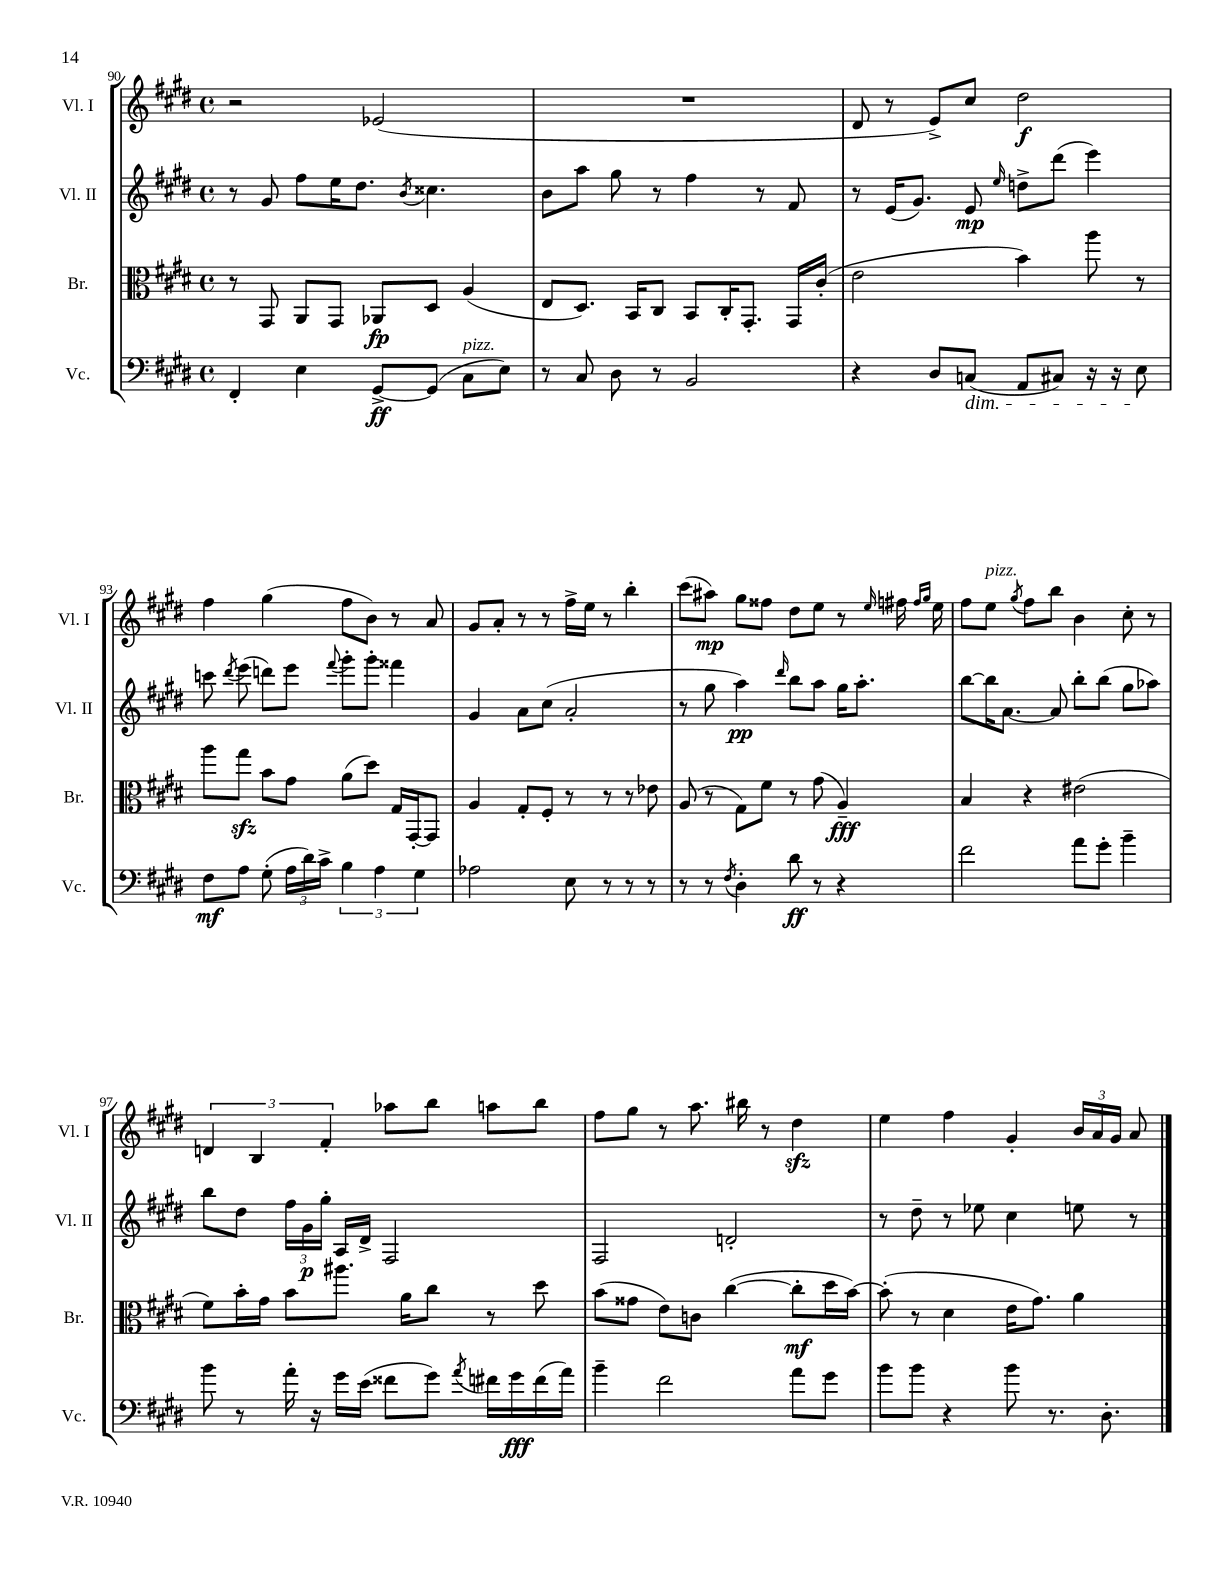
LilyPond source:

<<
\new StaffGroup <<
\new Staff = "s0" \with { instrumentName = "Vl. I" shortInstrumentName = "Vl. I" } {
    \clef treble \key e \major \defaultTimeSignature \time 4/4
    \autoBeamOff r2 ees'2( |
    R1 |
    dis'8 r8 e'8[->) cis''8] dis''2\f |
    fis''4 gis''4( fis''8[ b'8]) r8 a'8 |
    gis'8[ a'8]-. r8 r8 fis''16[-> e''16] r8 b''4-. |
    cis'''8[( ais''8]\mp) gis''8[ fisis''8] dis''8[ e''8] r8 \grace { e''16 } fis''16 \grace { fis''16[ gis''16] } e''16 |
    fis''8[ e''8]^\markup { \italic "pizz." } \acciaccatura { gis''8 } fis''8[ b''8] b'4 cis''8-. r8 |
    \tuplet 3/2 { d'4 b4 fis'4-. } aes''8[ b''8] a''8[ b''8] |
    fis''8[ gis''8] r8 a''8. bis''16 r8 dis''4\sfz |
    e''4 fis''4 gis'4-. \tuplet 3/2 { b'16[ a'16 gis'16] } a'8 \bar "|." |
}
\new Staff = "s1" \with { instrumentName = "Vl. II" shortInstrumentName = "Vl. II" } {
    \clef treble \key e \major \defaultTimeSignature \time 4/4
    \autoBeamOff r8 gis'8 fis''8[ e''16 dis''8.] \acciaccatura { b'8 } cisis''4. |
    b'8[ a''8] gis''8 r8 fis''4 r8 fis'8 |
    r8 e'16[( gis'8.]) e'8\mp \grace { e''16 } d''8[-> dis'''8]( e'''4) |
    c'''8 \acciaccatura { dis'''8 } e'''8( d'''8[) e'''8] \appoggiatura { fis'''8 } gis'''8[-. gis'''8]-. fisis'''4 |
    gis'4 a'8[ cis''8]( a'2-. |
    r8 gis''8 a''4\pp) \grace { dis'''16 } b''8[ a''8] gis''16[ a''8.]-. |
    b''8[~ b''16 a'8.]~ a'8 b''8[-. b''8]( gis''8[ aes''8]) |
    b''8[ dis''8] \tuplet 3/2 { fis''16[ gis'16\p gis''16]-. } a16[ dis'16]-> fis2 |
    fis2 d'2-. |
    r8 dis''8-- r8 ees''8 cis''4 e''8 r8 \bar "|." |
}
\new Staff = "s2" \with { instrumentName = "Br." shortInstrumentName = "Br." } {
    \clef alto \key e \major \defaultTimeSignature \time 4/4
    \autoBeamOff r8 gis,8 a,8[ gis,8] aes,8[\fp dis8] a4( |
    e8[ dis8.]) b,16[ cis8] b,8[ cis16-. gis,8.]-. gis,16[ cis'16]-.( |
    e'2 b'4) a''8 r8 |
    a''8[ gis''8]\sfz b'8[ gis'8] a'8[( dis''8]) gis16[ gis,16~-. gis,8] |
    a4 gis8[-. fis8]-. r8 r8 r8 ees'8 |
    a8( r8 gis8[) fis'8] r8 gis'8( a4--\fff) |
    b4 r4 eis'2( |
    fis'8[) b'16-. gis'16] b'8[ ais''8.] a'16[ cis''8] r8 dis''8 |
    b'8[( gisis'8] e'8[) c'8] cis''4~( cis''8[-.\mf dis''16 b'16]~) |
    b'8-.( r8 dis'4 e'16[ gis'8.]) a'4 \bar "|." |
}
\new Staff = "s3" \with { instrumentName = "Vc." shortInstrumentName = "Vc." } {
    \clef bass \key e \major \defaultTimeSignature \time 4/4
    \autoBeamOff fis,4-. e4 gis,8[~->\ff gis,8]( cis8[^\markup { \italic "pizz." } e8]) |
    r8 cis8 dis8 r8 b,2 |
    r4 dis8[ c8]\dim( a,8[ cis8]) r16 r16 e8\! |
    fis8[\mf a8] gis8-.( \tuplet 3/2 { a16[ dis'16) cis'16]-> } \tuplet 3/2 { b4 a4 gis4 } |
    aes2 e8 r8 r8 r8 |
    r8 r8 \acciaccatura { fis8 } dis4-. dis'8\ff r8 r4 |
    fis'2 a'8[ gis'8]-. b'4-- |
    b'8 r8 a'16-. r16 gis'16[ e'16]( fisis'8[ gis'8]) \acciaccatura { a'8 } fis'16[ gis'16\fff fis'16( a'16]) |
    b'4-- fis'2 a'8[ gis'8] |
    b'8[ b'8] r4 b'8 r8. dis8.-. \bar "|." |
}
>>
>>
\layout { \context { \Score currentBarNumber = #90 } }
